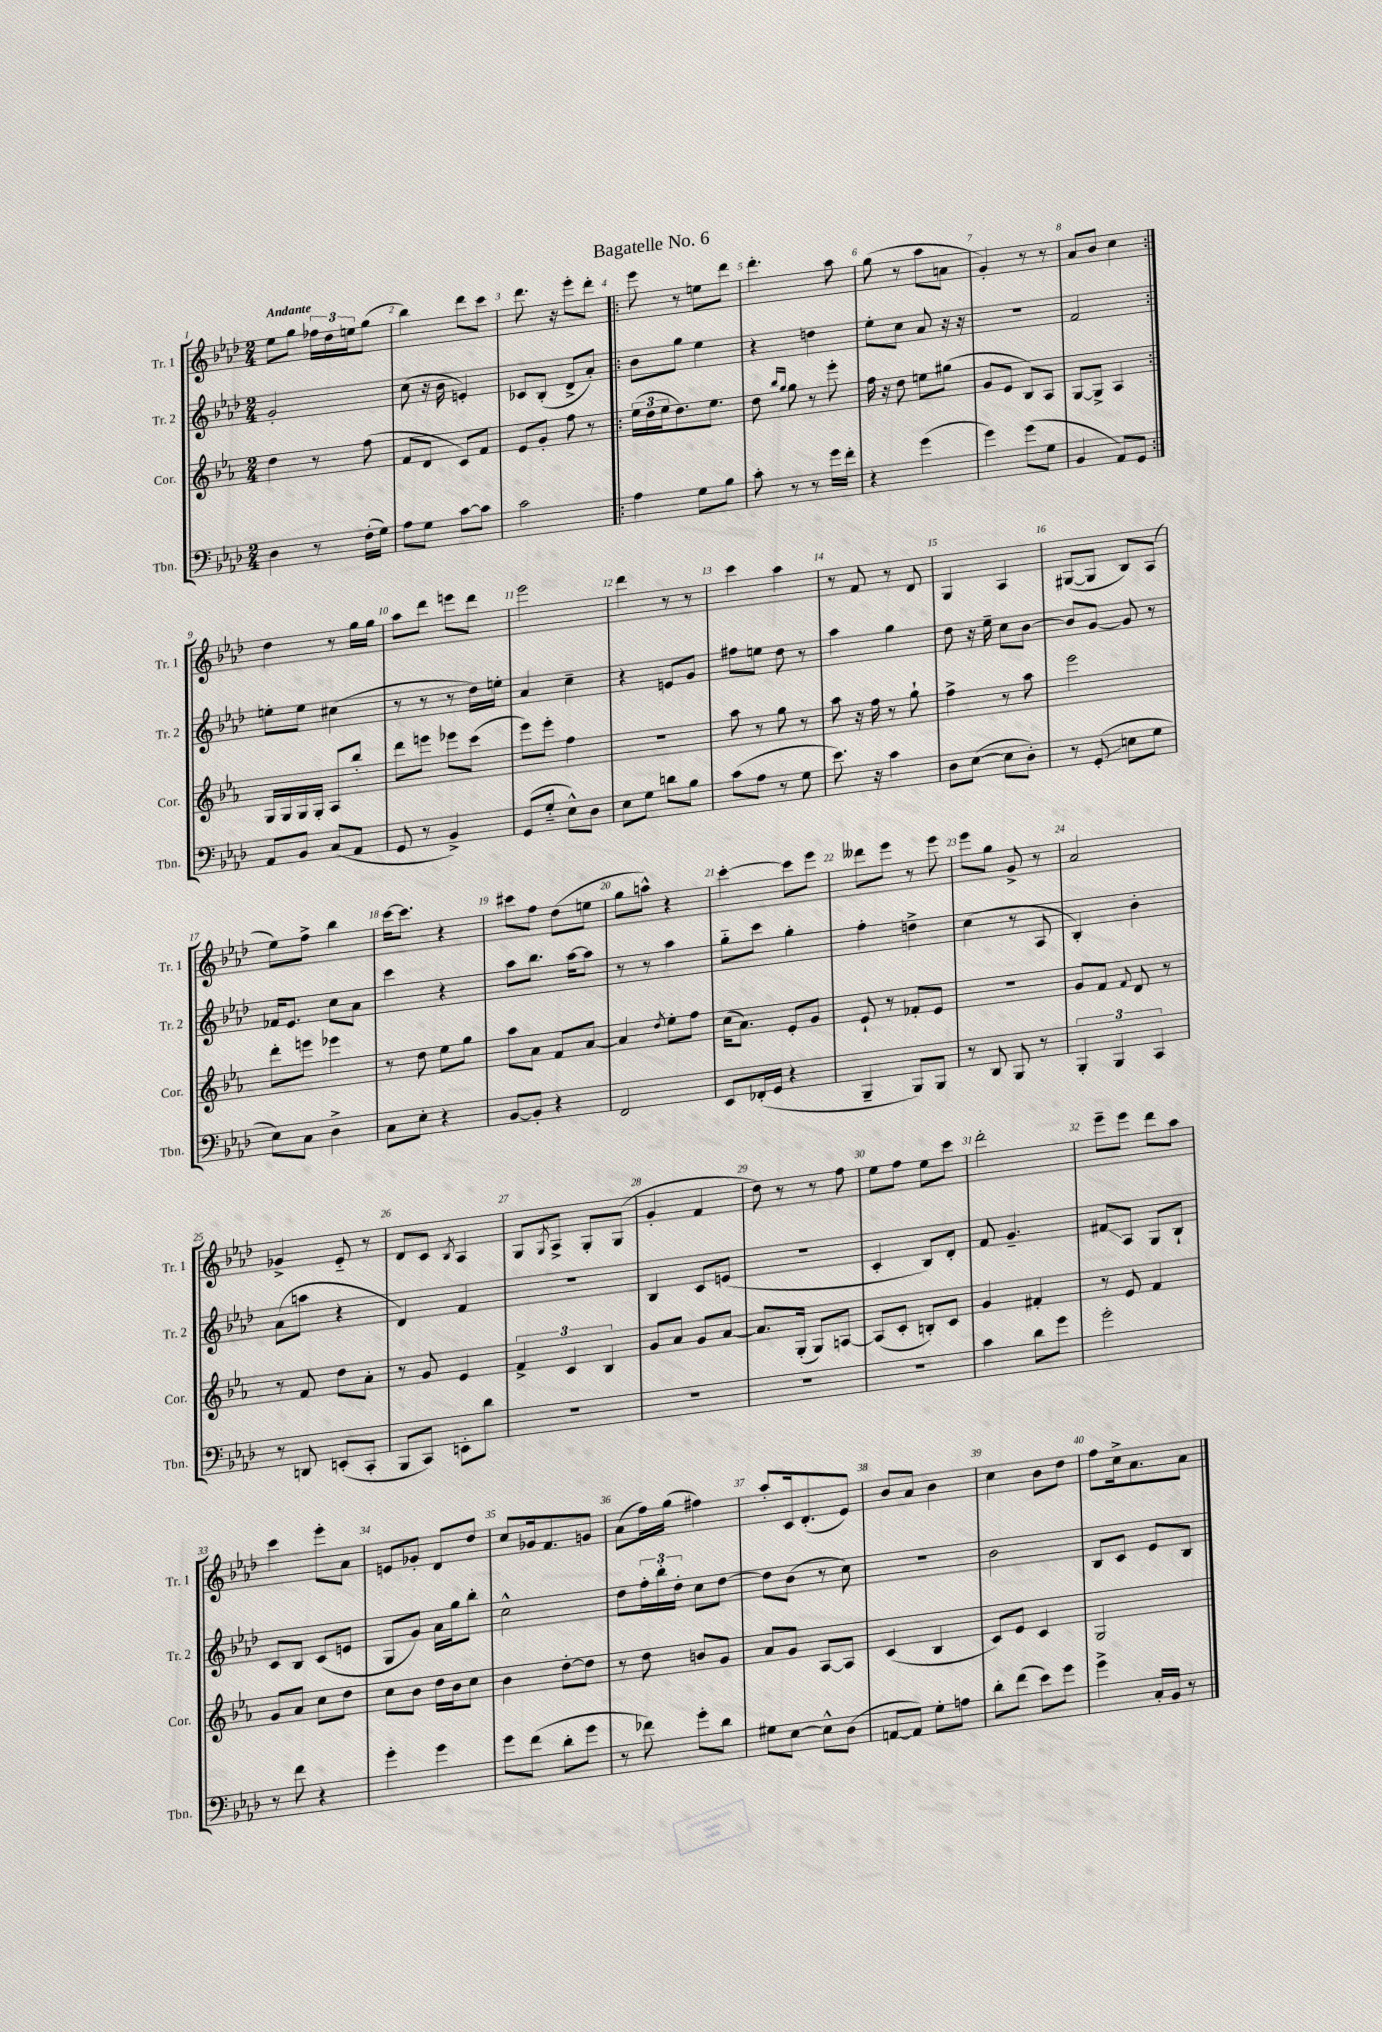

**kern	**kern	**kern	**kern
*staff4	*staff3	*staff2	*staff1
*clefF4	*clefG2	*clefG2	*clefG2
*k[b-e-a-d-]	*k[b-e-a-]	*k[b-e-a-d-]	*k[b-e-a-d-]
*M2/4	*M2/4	*M2/4	*M2/4
4D-	4dd	2g'	8ee-
.	.	.	8gg
8r	8r	.	24ff-
.	.	.	24dd-
.	.	.	24ee
(16F'	(8ff	.	(8gg
16G)	.	.	.
=	=	=	=
8A-	8f	(8cc	4bb-)
8G	8d	16r	.
.	.	16b-	.
[8c	8c)	4e')	8ddd-
8c]	8f	.	8ccc
=	=	=	=
2c	8e-	8c-	8.ddd-
.	8g'	(8B-'	.
.	.	.	16r
.	8ff	8d-^	8eee-'
.	8r	8a-')	8ddd-'
=!|:	=!|:	=!|:	=!|:
4A-	(24ee-	8b-	8eee-
.	24dd	.	.
.	24ee-	.	.
.	8.dd)	8gg	8r
8G	.	4ee-	8ee
.	8.ee-	.	.
8B-	.	.	8ddd-
=	=	=	=
8c'	8dd	4r	4.ddd-'
.	16qqbb-	.	.
.	16qqgg	.	.
8r	8gg	.	.
8r	8r	4dd	.
16g	8eee-'	.	8aa-
16f'	.	.	.
=	=	=	=
4r	16ff	8ee-'	(8gg
.	16r	.	.
.	8dd	8cc	8r
(4g	8ee	8a-	8aa-
.	(8gg#	16r	8a
.	.	16r	.
=	=	=	=
4g)	8g	2r	4g')
.	8e-	.	.
(8g	8B-)	.	8r
8G	8A-	.	8r
=	=	=	=
4BB-	[8G	2f	8a-
.	8G^]	.	8b-
8AA-)	4A-	.	4cc
8GG	.	.	.
=:|!	=:|!	=:|!	=:|!
8AA-	16G	8ee'	4dd-
.	16G	.	.
8BB-	16G	8ee	.
.	16G'	.	.
(8C	8A-	(4cc#	8r
8AA-	8bb-'	.	16gg
.	.	.	16gg
=	=	=	=
8GG	8ddd	8r	8aa-
8r	8eee	8r	8ddd-
4BB-^)	8eee-	8r	8eee
.	(8ccc	16dd-)	8ddd-
.	.	16ee'	.
=	=	=	=
(8GG	8eee-)	4a-	2eee-
8G'~	8eee-'	.	.
8E-^^)	4ff	4cc~	.
8D-	.	.	.
=	=	=	=
8E-	2r	4r	4ddd-
8G	.	.	.
8d	.	8e	8r
8B-	.	8g	8r
=	=	=	=
(8c	8aa-	8ff#	4ccc
8A-	8r	8ee	.
8r	8gg	8dd-	4aa-
8G	8r	8r	.
=	=	=	=
8.e-)	8aa-	4aa-	8r
.	16r	.	8f
16r	16ff	.	.
4c	8r	4gg	8r
.	8gg`	.	8d-
=	=	=	=
8D-	4ff^	8dd-	4G
([8E-	.	16r	.
.	.	16ee-~	.
8E-]	8r	8cc	4A-
8D-')	8aa-	[8b-	.
=	=	=	=
8r	2eee-	8b-]	([8G#
(8GG'	.	[8g	8G#]
8E	.	8g]	8B-)
8G	.	8r	(8A-
=	=	=	=
8E-)	8ddd'	16f-	8ee-)
.	.	8.e-	.
8C	8eee	.	8ff^
4D-^	4eee-	8cc	4bb-
.	.	8a-	.
=	=	=	=
8C	8r	4ccc	[16ccc
.	.	.	8.ccc]
8E-'	8dd	.	.
4r	8ee-	4r	4r
.	8gg	.	.
=	=	=	=
[8BB-	8aa-	8aa-	8ccc#
8BB-']	8a-	8.bb-	8ff
4r	8f	.	(8dd-
.	.	[16aa-	.
.	[8a-	8aa-]	8ee
=	=	=	=
2FF	4a-]	8r	8gg
.	.	8r	8aa^^)
.	8qdd	.	.
.	8ee-'	4aa-	4r
.	8ff	.	.
=	=	=	=
8EE-	(16cc	8gg'~	[4ccc'
.	8.a-)	.	.
(16FF-'	.	8ccc	.
16GG	.	.	.
4r	8e-'	4gg'	8ccc]
.	8g	.	8eee-
=	=	=	=
4BBB-~	8e-`	4ff'	8ddd--
.	8r	.	8eee-
8BBB-)	8f-'	4dd^	8r
8BBB-	8e-	.	8eee-
=	=	=	=
8r	2r	(4cc	8eee-
8DD-	.	.	8gg
8BBB-	.	8r	8g^
8r	.	8A-	8r
=	=	=	=
6BBB-'	8g	4B-')	2a-
.	8f	.	.
6BBB-	.	.	.
.	8qqf	.	.
.	8d	4b-'	.
6CC	.	.	.
.	8r	.	.
=	=	=	=
8r	8r	(8a-	4g-^
8DD	8f	8aa	.
(8EE'	8dd	4r	8e-'~
8CC'	8a-'	.	8r
=	=	=	=
8BBB-	8r	4d-)	8d-
8CC)	8g	.	8c
.	.	.	8qB-
8EE'	4e-	4f	4A-
8d-	.	.	.
=	=	=	=
2r	6f^	2r	8G
.	.	.	8qG
.	.	.	8A-^
.	6c	.	.
.	.	.	8G'
.	6B-	.	.
.	.	.	(8G
=	=	=	=
2r	8g	4B-	4g'
.	8a-	.	.
.	8g	8c	4f
.	[8a-	(8e	.
=	=	=	=
2r	8.a-]	2r	8dd-)
.	.	.	8r
.	(16G'	.	.
.	8G)	.	8r
.	[8A	.	8ff
=	=	=	=
2r	(8A]	4c'	8ee-
.	8c'	.	8ff
.	8B')	8B-)	8ee-
.	8c	8d-'	8ccc
=	=	=	=
4c	4g	8f	2ddd-'
.	.	4.g~	.
8d-	4f#'	.	.
8g	.	.	.
=	=	=	=
2g'	8r	8f#	8eee-~
.	8e-	8A-	8eee-
.	4f	8G	8ddd-
.	.	8B-`	8aa-
=	=	=	=
8r	8g	8c	4ccc
8f	8a-	8B-	.
4r	8cc	(8c	8eee-'
.	8dd	8e	8a-
=	=	=	=
4g'	8cc	8G	8e
.	8b-	8g)	8g-'
4g	16dd	16a-	8d-
.	16b-	16gg	.
.	8cc	8bb-'	8dd-
=	=	=	=
8g	4b-	2cc^^	8cc
(8f	.	.	16g-
.	.	.	8.f
8d-'	[8dd'	.	.
8g	8dd]	.	8g
=	=	=	=
8r	8r	8dd-	(8a-
8f-)	8dd	24ff'	16ff)
.	.	24bb-'	.
.	.	.	(16gg
.	.	24dd-'	.
8g'	8b	8cc	4ff#)
8d-	8g	[8dd-	.
=	=	=	=
8G#	8a-	8dd-]	8aa-'
[8E-	8g	(8b-	16c
.	.	.	(8.d-'
8E-^^]	[8A-	8r	.
(8D-	8A-]	8cc)	8e-)
=	=	=	=
[8AA	(4c	2r	8b-
8AA])	.	.	8a-
8G'	4B-	.	4b-
8A	.	.	.
=	=	=	=
8d-'	8c)	2b-	4cc
(8f	8e-	.	.
8e-)	4c	.	8b-
8g	.	.	8dd-
=	=	=	=
4g^	2G	8B-	8ff
.	.	8c	16cc^
.	.	.	8.a-
16C'	.	8e-	.
16BB-	.	.	.
8r	.	8B-	8a-
==	==	==	==
*-	*-	*-	*-
